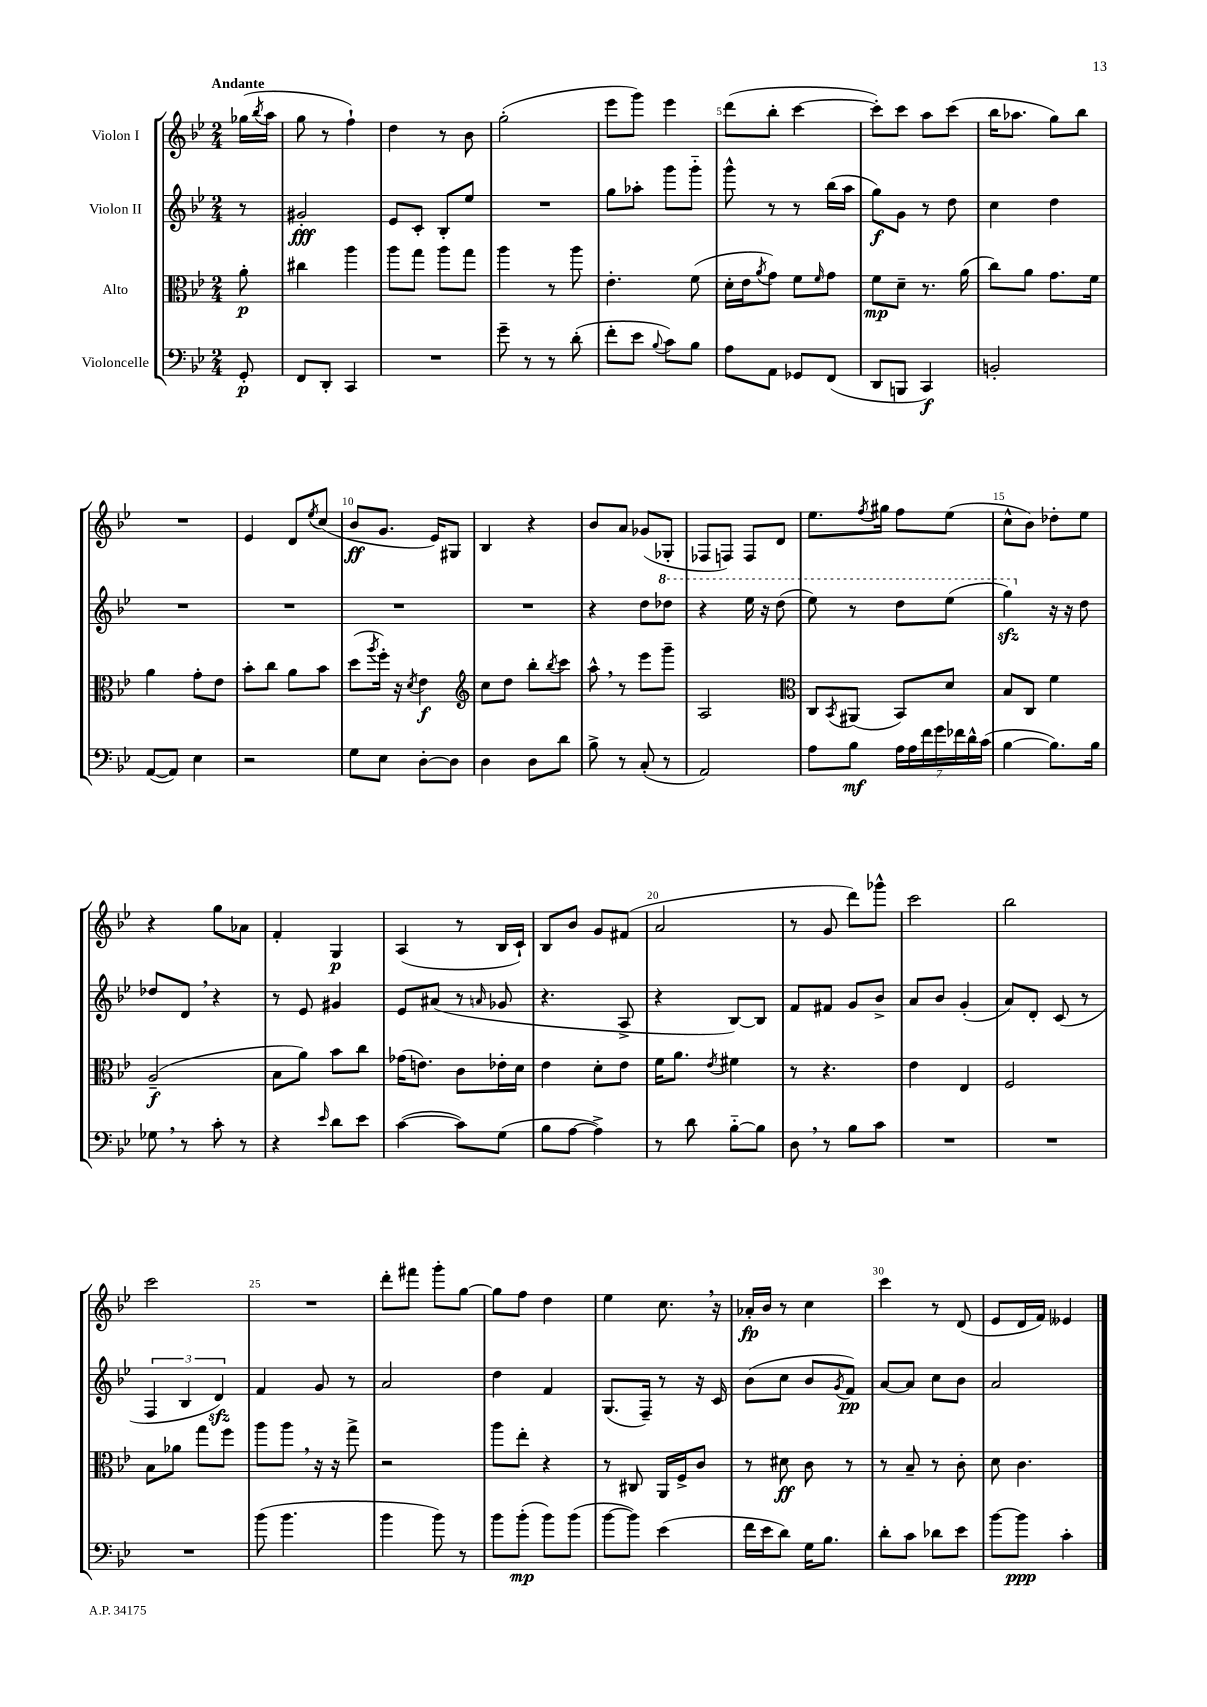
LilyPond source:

<<
\new StaffGroup <<
\new Staff = "s0" \with { instrumentName = "Violon I" } {
    \clef treble \key bes \major \numericTimeSignature \time 2/4 \partial 8 \tempo "Andante"
    ges''16( \acciaccatura { bes''8 } a''16 |
    g''8 r8 f''4-!) |
    d''4 r8 bes'8 |
    g''2-.( |
    ees'''8 g'''8) ees'''4 |
    d'''8( bes''8-. c'''4~ |
    c'''8-.) c'''8 a''8 c'''8( |
    bes''16 aes''8. g''8) bes''8 |
    R2 |
    ees'4 d'8 \acciaccatura { ees''8 } c''8( |
    bes'8\ff g'8. ees'16) gis8 |
    bes4 r4 |
    bes'8 a'8 ges'8( ges8-. |
    fes8 f8) f8 d'8 |
    ees''8. \acciaccatura { f''8 } gis''16 f''8 ees''8( |
    c''8-^ bes'8) des''8-. ees''8 |
    r4 g''8 aes'8 |
    f'4-. g4\p |
    a4( r8 bes16 c'16-!) |
    bes8 bes'8 g'8 fis'8( |
    a'2 |
    r8 g'8 d'''8) ges'''8-^ |
    c'''2 |
    bes''2 |
    c'''2 |
    R2 |
    d'''8-. fis'''8 g'''8-. g''8~ |
    g''8 f''8 d''4 |
    ees''4 c''8. \breathe r16 |
    aes'16-.\fp bes'16 r8 c''4 |
    c'''4 r8 d'8( |
    ees'8 d'16 f'16) eeses'4 \bar "|." |
}
\new Staff = "s1" \with { instrumentName = "Violon II" } {
    \clef treble \key bes \major \numericTimeSignature \time 2/4 \partial 8
    r8 |
    gis'2-.\fff |
    ees'8 c'8-. bes8-. ees''8 |
    R2 |
    g''8 aes''8-. g'''8 g'''8-_ |
    g'''8-^ r8 r8 bes''16( a''16 |
    g''8\f) g'8 r8 d''8 |
    c''4 d''4 |
    R2 |
    R2 |
    R2 |
    R2 |
    r4 d''8 \ottava #1 des'''8 |
    r4 ees'''16 r16 d'''8( |
    ees'''8) r8 d'''8 ees'''8( |
    g'''4\sfz) \ottava #0 r16 r16 d''8 |
    des''8 d'8 \breathe r4 |
    r8 ees'8 gis'4 |
    ees'8 ais'8( r8 \grace { a'16 } ges'8 |
    r4. a8-> |
    r4 bes8~) bes8 |
    f'8 fis'8 g'8 bes'8-> |
    a'8 bes'8 g'4-.( |
    a'8) d'8-. c'8( r8 |
    \tuplet 3/2 { f4 bes4 d'4\sfz) } |
    f'4 g'8 r8 |
    a'2 |
    d''4 f'4 |
    g8.( f16--) r8 r16 c'16 |
    bes'8( c''8 bes'8 \acciaccatura { g'8 } f'8\pp) |
    a'8~ a'8 c''8 bes'8 |
    a'2 \bar "|." |
}
\new Staff = "s2" \with { instrumentName = "Alto" } {
    \clef alto \key bes \major \numericTimeSignature \time 2/4 \partial 8
    a'8-.\p |
    cis''4 a''4 |
    a''8 g''8 a''8 g''8 |
    a''4 r8 a''8 |
    ees'4.-. f'8( |
    d'16-. ees'16 \acciaccatura { a'8 } g'8) f'8 \grace { f'16 } g'8 |
    f'8\mp d'8-- r8. a'16( |
    c''8) a'8 g'8. f'16 |
    a'4 g'8-. ees'8 |
    bes'8-. c''8 a'8 bes'8 |
    d''8( \acciaccatura { a''8 } f''16-.) r16 \acciaccatura { d'8 } ees'4\f |
    \clef treble c''8 d''8 bes''8-. \acciaccatura { bes''8 } c'''8 |
    a''8-^ \breathe r8 ees'''8 g'''8-- |
    a2 |
    \clef alto c8 \acciaccatura { bes,8 } ais,8( bes,8) d'8 |
    bes8 c8 f'4 |
    a2--\f( |
    bes8 a'8) bes'8 c''8 |
    ges'16( e'8.) c'8 ees'16-. d'16 |
    ees'4 d'8-. ees'8 |
    f'16 a'8. \acciaccatura { ees'8 } fis'4 |
    r8 r4. |
    ees'4 ees4 |
    f2 |
    bes8 aes'8 g''8 f''8 |
    a''8 a''8 \breathe r16 r16 g''8-> |
    r2 |
    a''8 ees''8-. r4 |
    r8 cis8 a,16 f16-> c'8 |
    r8 dis'8\ff c'8 r8 |
    r8 bes8-- r8 c'8-. |
    d'8 c'4. \bar "|." |
}
\new Staff = "s3" \with { instrumentName = "Violoncelle" } {
    \clef bass \key bes \major \numericTimeSignature \time 2/4 \partial 8
    g,8-.\p |
    f,8 d,8-. c,4 |
    R2 |
    g'8-- r8 r8 d'8-.( |
    f'8-. ees'8 \appoggiatura { bes8 } c'8) bes8 |
    a8 a,8 ges,8 f,8( |
    d,8 b,,8 c,4\f) |
    b,2-. |
    a,8~( a,8) ees4 |
    r2 |
    g8 ees8 d8~-. d8 |
    d4 d8 d'8 |
    bes8-> r8 c8-.( r8 |
    a,2) |
    a8 bes8\mf \tuplet 7/4 { a16 a16 f'16 g'16 fes'16 d'16-^ c'16( } |
    bes4~ bes8.) bes16 |
    ges8 \breathe r8 c'8-. r8 |
    r4 \grace { ees'16 } d'8 ees'8 |
    c'4~( c'8) g8( |
    bes8 a8~ a4->) |
    r8 d'8 bes8~-_ bes8 |
    d8 \breathe r8 bes8 c'8 |
    R2 |
    R2 |
    R2 |
    bes'8( bes'4. |
    bes'4 bes'8) r8 |
    bes'8 bes'8-.\mp( bes'8) bes'8( |
    bes'8~ bes'8) ees'4( |
    f'16 ees'16 d'8) g16 bes8. |
    d'8-. c'8 des'8 ees'8 |
    bes'8~ bes'8\ppp c'4-. \bar "|." |
}
>>
>>
\layout { \context { \Score \override BarNumber.break-visibility = ##(#f #t #t) barNumberVisibility = #(every-nth-bar-number-visible 5) } }
